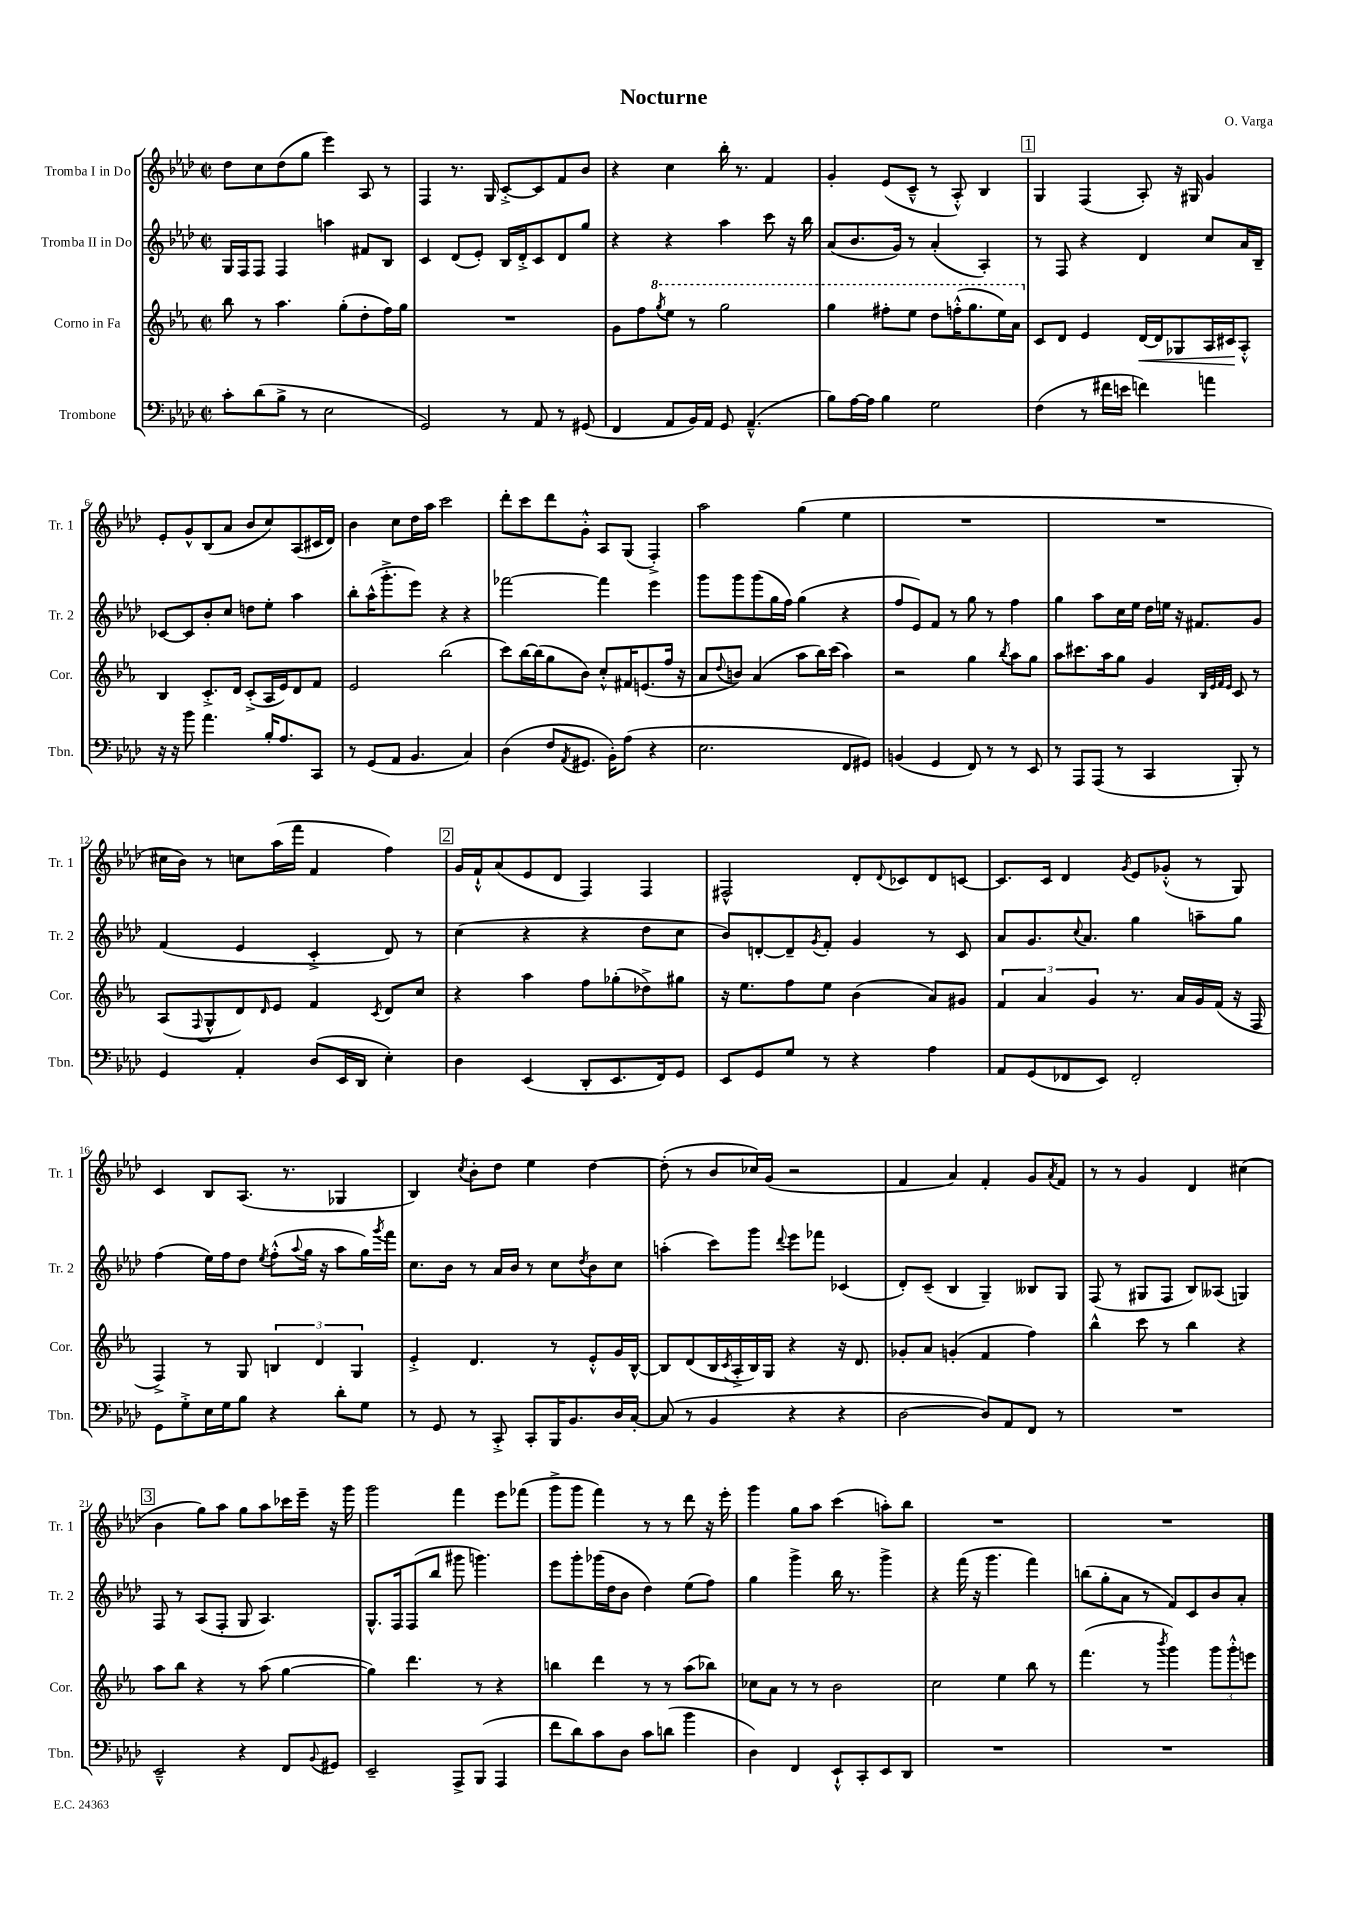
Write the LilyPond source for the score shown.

\header { title = "Nocturne" composer = "O. Varga" }
<<
\new StaffGroup <<
\new Staff = "s0" \with { instrumentName = "Tromba I in Do" shortInstrumentName = "Tr. 1" } {
    \clef treble \key aes \major \defaultTimeSignature \time 2/2
    des''8 c''8 des''8( g''8 ees'''4) aes8 r8 |
    f4 r8. g16 c'8~-.-> c'8 f'8 bes'8 |
    r4 c''4 bes''16-. r8. f'4 |
    g'4-. ees'8( c'8---^ r8 aes8-.-^) bes4 |
    \mark \markup { \box "1" } g4 f4( aes8-.) r16 gis16 g'4 |
    ees'8-. g'8-^ bes8( aes'8 bes'8 c''8) aes8( cis'16 des'16) |
    bes'4 c''8 des''16 aes''16 c'''2 |
    des'''8-. c'''8 des'''8 g'8-.-^ aes8 g8( f4-.->) |
    aes''2 g''4( ees''4 |
    R1 |
    R1 |
    cis''16 bes'16) r8 c''8 aes''16( f'''16 f'4 f''4) |
    \mark \markup { \box "2" } g'16 f'16-!-^ aes'8( ees'8 des'8 f4) f4 |
    fis2-^ des'8-. \appoggiatura { des'8 } ces'8 des'8 c'8~ |
    c'8. c'16 des'4 \acciaccatura { g'8 } ees'8 ges'8-.-^( r8 g8) |
    c'4 bes8 aes8.( r8. ges4 |
    bes4) \acciaccatura { c''8 } bes'8-. des''8 ees''4 des''4~ |
    des''8-.( r8 bes'8 ces''16) g'16( r2 |
    f'4 aes'4) f'4-. g'8 \acciaccatura { aes'8 } f'8 |
    r8 r8 g'4 des'4 cis''4( |
    \mark \markup { \box "3" } bes'4 g''8) aes''8 g''8 aes''8 ces'''16 ees'''16-- r16 g'''16 |
    g'''2 f'''4 ees'''8 fes'''8( |
    g'''8-> g'''8 f'''4) r8 r8 des'''8 r16 ees'''16-. |
    g'''4 g''8 aes''8 c'''4( a''8-.) bes''8 |
    R1 |
    R1 \bar "|." |
}
\new Staff = "s1" \with { instrumentName = "Tromba II in Do" shortInstrumentName = "Tr. 2" } {
    \clef treble \key aes \major \defaultTimeSignature \time 2/2
    g16 f16 f8 f4 a''4 fis'8 bes8 |
    c'4 des'8( ees'8-.) bes16 des'16-.-> c'8 des'8 g''8 |
    r4 r4 aes''4 c'''8 r16 bes''16 |
    aes'8( bes'8. g'16) r8 aes'4-.( aes4-.) |
    \mark \markup { \box "1" } r8 f8 r4 des'4 c''8 aes'16 bes16-- |
    ces'8~ ces'8 bes'8-. c''8 d''8 ees''8-. aes''4 |
    bes''8-. aes''16-^( g'''8.-.-> ees'''8) r4 r4 |
    fes'''2~ fes'''4 ees'''4 |
    g'''8 g'''8 g'''8( g''16 f''16) g''4( r4 |
    f''8 ees'8) f'8 r8 g''8 r8 f''4 |
    g''4 aes''8 c''16 ees''16 des''16 e''16 r16 fis'8. g'8 |
    f'4( ees'4 c'4-.-> des'8) r8 |
    \mark \markup { \box "2" } c''4( r4 r4 des''8 c''8 |
    bes'8) d'8~-. d'8-- \acciaccatura { g'8 } f'8-. g'4 r8 c'8 |
    aes'8 g'8. \appoggiatura { c''8 } aes'8. g''4 a''8-- g''8 |
    f''4( ees''16) f''16 des''8 \acciaccatura { ees''8 } f''8-.-^( \appoggiatura { aes''8 } g''16 r16 aes''8 g''16) \acciaccatura { g'''8 } f'''16 |
    c''8. bes'16 r8 aes'16 bes'16 r8 c''8 \acciaccatura { des''8 } bes'8 c''8 |
    a''4-.( c'''8) g'''8 \appoggiatura { des'''8 } ees'''8 fes'''8 ces'4( |
    des'8-.) c'8--( bes4 g4--) beses8 g8 |
    f8( r8 gis8 f8 bes8) aeses8( g4) |
    \mark \markup { \box "3" } f8 r8 aes8( f8-. g8 aes4.) |
    g8.-^ f16 f8( bes''8 gis'''8 g'''4.) |
    ees'''8 g'''8-. ges'''16( des''16 bes'8 des''4) ees''8( f''8) |
    g''4 g'''4-> bes''16 r8. g'''4-> |
    r4 f'''16( r16 g'''4. f'''4) |
    b''8( g''8-. aes'8 r8 f'8) c'8 bes'8 aes'8-. \bar "|." |
}
\new Staff = "s2" \with { instrumentName = "Corno in Fa" shortInstrumentName = "Cor." } {
    \clef treble \key ees \major \defaultTimeSignature \time 2/2
    bes''8 r8 aes''4. g''8-.( d''8-. f''16) g''16 |
    R1 |
    g'8 f''8 \ottava #1 \acciaccatura { g'''8 } ees'''8 r8 g'''2 |
    g'''4 fis'''8-. ees'''8 d'''8 f'''16-.-^( g'''8. ees'''16) aes''16 \ottava #0 |
    \mark \markup { \box "1" } c'8 d'8 ees'4 d'16~\< d'16 ges8 aes16 cis'16\! aes8-.-^ |
    bes4 c'8.-.-> d'16 c'8-.->( aes16 ees'16) d'8 f'8 |
    ees'2 bes''2( |
    c'''8) bes''16~ bes''16( g''8 bes'8) c''8-.-^ fis'16 e'8.( f''16 r16 |
    aes'8 \appoggiatura { d''8 } b'8) aes'4( aes''8 bes''16) c'''16( aes''4) |
    r2 g''4 \acciaccatura { bes''8 } aes''8 g''8 |
    aes''8 cis'''8. aes''16 g''8 g'4 \grace { bes32 ees'32 f'32 ees'32 } c'8 r8 |
    aes8( \appoggiatura { f8 } g8-^ d'8) \grace { d'16 } ees'8 f'4 \acciaccatura { c'8 } d'8 c''8 |
    \mark \markup { \box "2" } r4 aes''4 f''8 ges''8-.( des''8->) gis''8 |
    r16 ees''8. f''8 ees''8 bes'4( aes'8) gis'8 |
    \tuplet 3/2 { f'4 aes'4 g'4 } r8. aes'16 g'16 f'16( r16 f16 |
    f4->) r8 g8 \tuplet 3/2 { b4 d'4 g4 } |
    ees'4-.-> d'4. r8 ees'8-.-^ g'16 bes16~-^ |
    bes8 d'8( bes16 \acciaccatura { c'8 } aes16-.-> bes16) g16 r4 r16 d'8. |
    ges'8-. aes'8 g'4-.( f'4 f''4) |
    bes''4-^ c'''8 r8 bes''4 r4 |
    \mark \markup { \box "3" } aes''8 bes''8 r4 r8 aes''8( g''4~ |
    g''4) d'''4. r8 r4 |
    b''4 d'''4 r8 r8 aes''8( bes''8) |
    ces''8 aes'8 r8 r8 bes'2 |
    c''2 ees''4 bes''8 r8 |
    f'''4.( r8 \acciaccatura { bes'''8 } g'''4) \tuplet 3/2 { g'''8 g'''8-.-^ e'''8 } \bar "|." |
}
\new Staff = "s3" \with { instrumentName = "Trombone" shortInstrumentName = "Tbn." } {
    \clef bass \key aes \major \defaultTimeSignature \time 2/2
    c'8-. des'8( bes8-> r8 ees2 |
    g,2) r8 aes,8 r8 gis,8( |
    f,4 aes,8 bes,16) aes,16 g,8 aes,4.---^( |
    bes8) aes16~ aes16 bes4 g2 |
    \mark \markup { \box "1" } f4( r8 fis'16 e'16 f'4) a'4 |
    r16 r16 bes'8 aes'4. bes16-. aes8. c,8 |
    r8 g,8( aes,8 bes,4. c4) |
    des4( f8 \acciaccatura { aes,8 } gis,8. bes,16-.) aes8( r4 |
    ees2. f,8 gis,8) |
    b,4( g,4 f,8) r8 r8 ees,8 |
    r8 aes,,8 aes,,8( r8 c,4 bes,,8-.) r8 |
    g,4 aes,4-. des8( ees,16 des,16 ees4-.) |
    \mark \markup { \box "2" } des4 ees,4( des,8-. ees,8. f,16) g,8 |
    ees,8 g,8 g8 r8 r4 aes4 |
    aes,8 g,8( fes,8 ees,8) fes,2-. |
    g,8 g8-.-> ees16 g16 bes8 r4 des'8-. g8 |
    r8 g,8 r8 c,8-.-> c,8-. bes,,16 bes,8. des16 c16~-. |
    c8( r8 bes,4 r4 r4 |
    des2~ des8) aes,8 f,8 r8 |
    R1 |
    \mark \markup { \box "3" } ees,2---^ r4 f,8 \appoggiatura { bes,8 } gis,8 |
    ees,2-- aes,,8-> bes,,8( aes,,4 |
    f'8 des'8) c'8 des8 c'8 d'8( bes'4 |
    des4) f,4 ees,8-!-^ c,8-. ees,8 des,8 |
    R1 |
    R1 \bar "|." |
}
>>
>>
